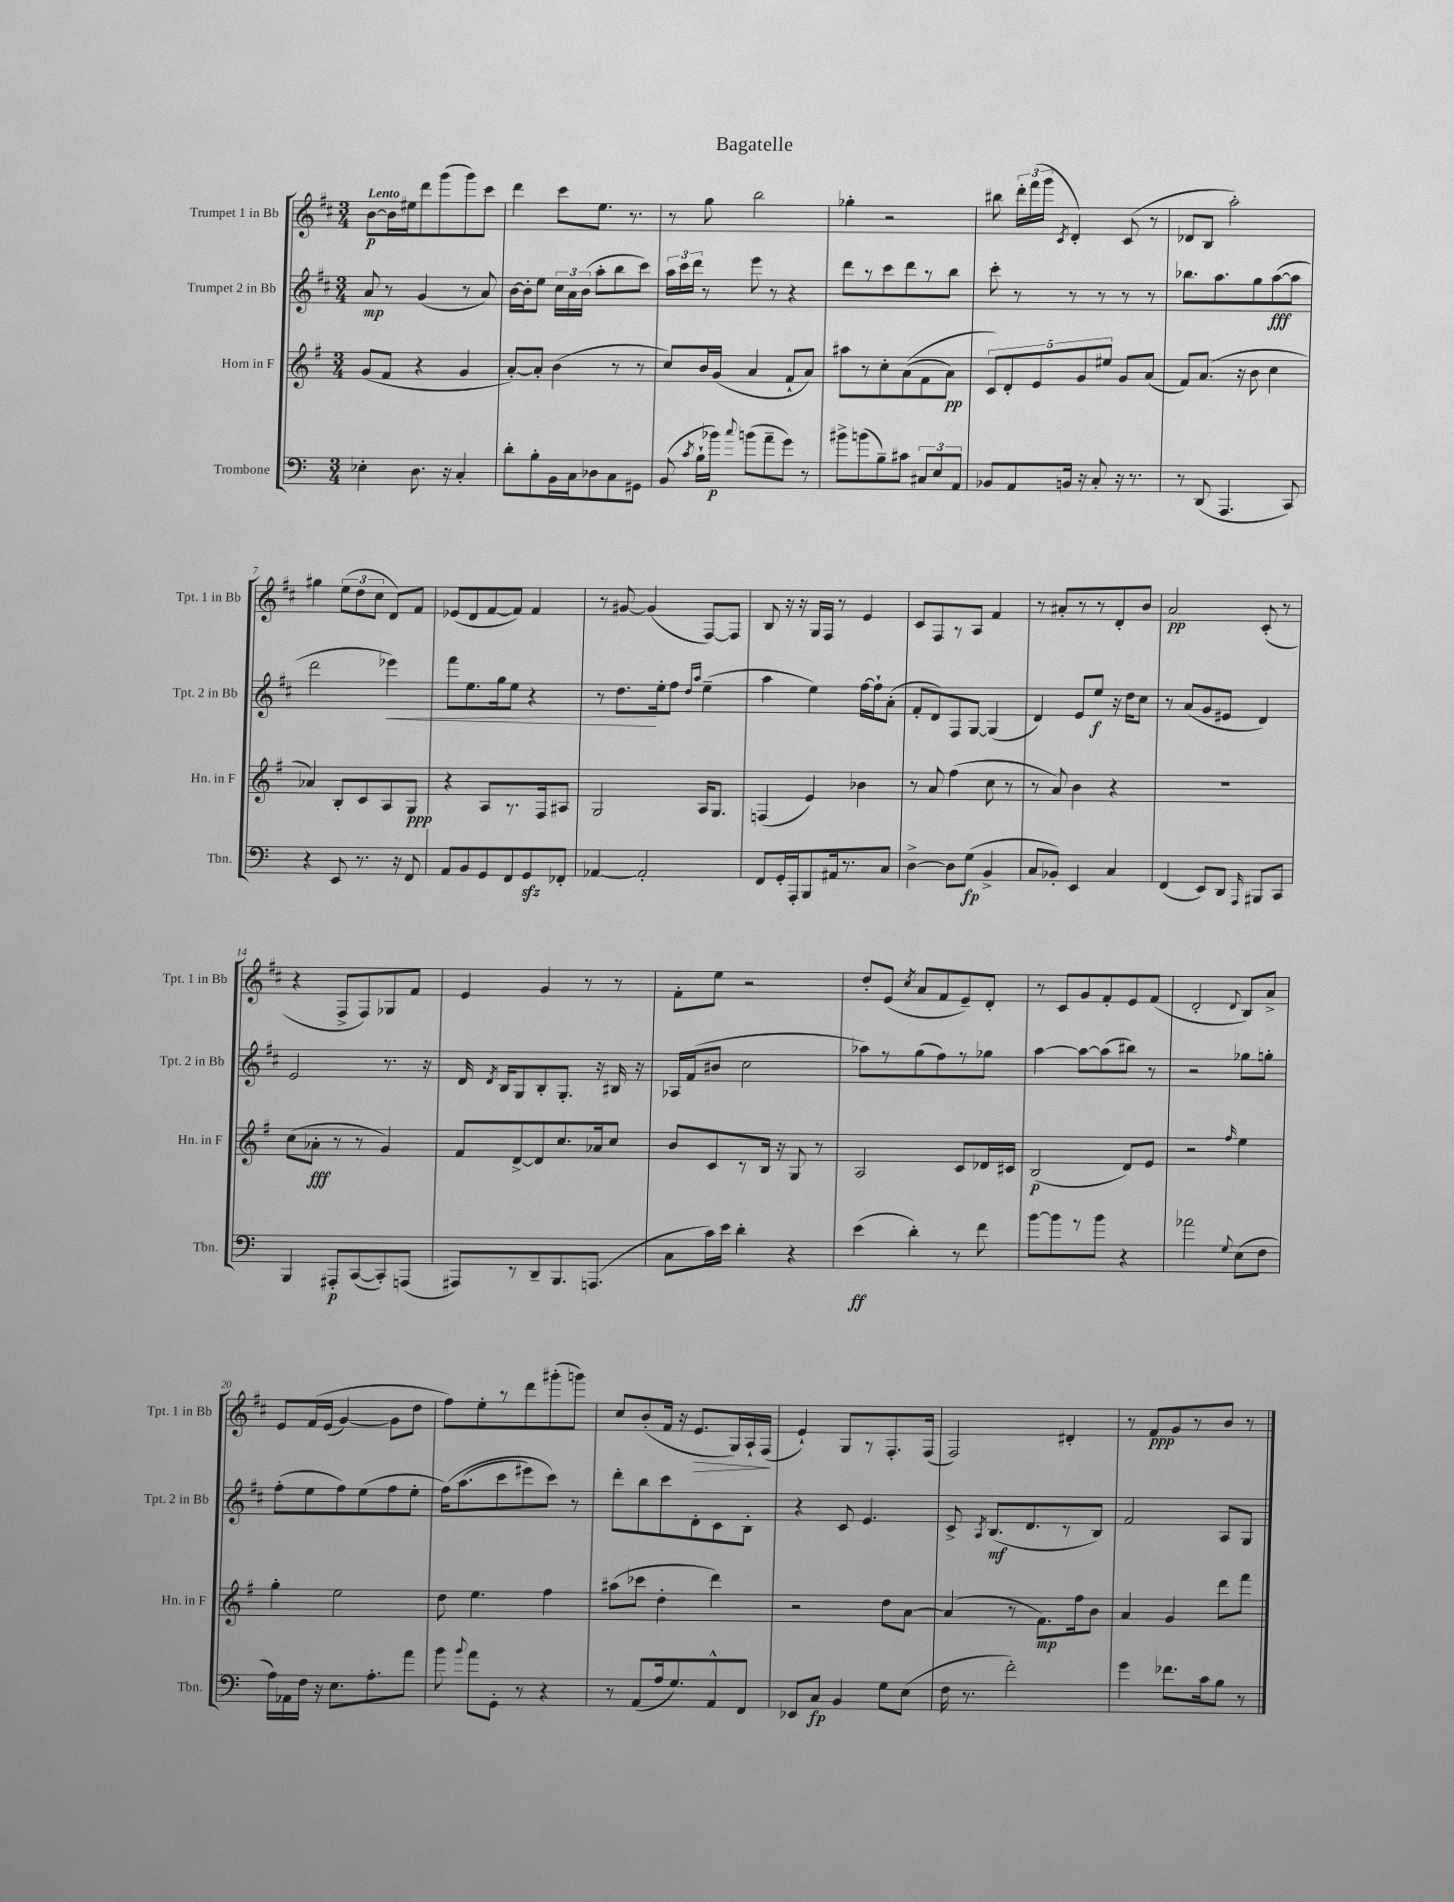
\header { title = "Bagatelle" }
<<
\new StaffGroup <<
\new Staff = "s0" \with { instrumentName = "Trumpet 1 in Bb" shortInstrumentName = "Tpt. 1 in Bb" } {
    \clef treble \key d \major \numericTimeSignature \time 3/4 \tempo "Lento"
    \autoBeamOff b'8[~\p b'16 eis''16 d'''8 g'''8( g'''8) cis'''8] |
    d'''4 cis'''8[ e''8.] r8. |
    r8 g''8 b''2 |
    ges''4-. r2 |
    bis''8 \tuplet 3/2 { d'''16[-. fis'''16( g'''16] } \acciaccatura { cis'8 } d'4-.) cis'8( r8 |
    des'8[ b8] a''2-.) |
    gis''4 \tuplet 3/2 { e''8[( d''8 cis''8] } d'8[) fis'8] |
    ees'8[( d'8 fis'8~ fis'8]) fis'4 |
    r8 gis'8~ gis'4( fis8[~) fis8] |
    b8 r16 r16 g16[ fis16] r8 e'4 |
    cis'8[ fis8 r8 a8] fis'4 |
    r8 ais'8[-. r8 r8 d'8-. b'8] |
    a'2\pp cis'8-.( r8 |
    r4 fis8[-> fis8) ges8 fis'8] |
    e'4 g'4 r8 r8 |
    fis'8[-. e''8] r2 |
    d''8[-. e'8]( \acciaccatura { cis''8 } a'8[ fis'8 e'8--) d'8]-. |
    r8 cis'8[ g'8 fis'8-. e'8 fis'8]( |
    d'2-. \appoggiatura { d'8 } b8[) a'8]-> |
    e'8[ fis'16\( e'16]( g'4~) g'8[ d''8] |
    fis''8[\) e''8-. r8 d'''8 gis'''8-.( g'''8]) |
    cis''8[ b'8-.( fis'16] r16 e'8.[\> g16) a16-! fis16]\!( |
    e'4-!) g8[ r8 fis8.-. fis16]( |
    fis2) dis'4-. |
    r8 fis'8[\ppp g'8 r8 b'8] r8 \bar "|." |
}
\new Staff = "s1" \with { instrumentName = "Trumpet 2 in Bb" shortInstrumentName = "Tpt. 2 in Bb" } {
    \clef treble \key d \major \numericTimeSignature \time 3/4
    \autoBeamOff a'8\mp r8 g'4( r8 a'8) |
    b'16[~ b'16-. e''8] \tuplet 3/2 { cis''16[ a'16 b'16]( } a''8[-. b''8 cis'''8]) |
    \tuplet 3/2 { a''16[ cis'''16 d'''16] } r8 e'''8 r8 r4 |
    d'''8[ r8 cis'''8 d'''8 r8 b''8] |
    cis'''8-. r8 r8 r8 r8 r8 |
    bes''8.[ a''8. g''8 a''8~\fff( a''8] |
    d'''2 ees'''4\<) |
    fis'''8[ e''8. g''16 e''8] r4 |
    r8 d''8.[\! e''16-. fis''8] \grace { d''16[ a''16] } e''4--( |
    a''4 e''4) fis''16[~ fis''16-! a'8]-.( |
    fis'8[-. d'8) fis8 g8]~ g4( |
    d'4) e'8[ e''8]\f r16 d''16[ cis''8] |
    r8 a'8[( g'8 eis'8] d'4) |
    e'2 r8. r16 |
    d'16 \acciaccatura { d'8 } b16[ g8 b8-. g8.]-. r16 bis16 r16 |
    aes16[ fis'16( bis'8] cis''2 |
    aes''8[) r8 g''8( fis''8) r8 ges''8] |
    a''4~ a''8[~ a''8( bis''8]) r8 |
    r2 ges''8[ g''8]-. |
    fis''8[-.( e''8 fis''8) e''8( fis''8 e''8]-. |
    fis''16[)\( a''8.( cis'''8 eis'''8) cis'''8]\) r8 |
    d'''8[-. b''8 cis'''8 d'8-. cis'8 b8]-. |
    r4 cis'8 e'4. |
    cis'8-> \acciaccatura { a8 } b8.[\mf( d'8. r8 b8]) |
    fis'2 a8[ g8] \bar "|." |
}
\new Staff = "s2" \with { instrumentName = "Horn in F" shortInstrumentName = "Hn. in F" } {
    \clef treble \key g \major \numericTimeSignature \time 3/4
    \autoBeamOff g'8[( fis'8] r4 g'4 |
    a'8[~-.) a'8]-. b'4( r8 r8 |
    c''8[) b'16 g'16]( a'4 fis'8[-! a'8]) |
    ais''8[ r8 c''8-. a'8(\( fis'8 a'8]\pp) |
    \tuplet 5/4 { c'8[\) d'8-. e'8 g'8 eis''8] } g'8[ a'8]( |
    fis'8[) a'8.]( r16 b'8 c''4 |
    aes'4) b8[-. c'8 a8 g8]\ppp |
    r4 a8[ r8. fis16 ais8] |
    g2 a16[ g8.] |
    f4( e'4) bes'4 |
    r8 a'8 fis''4( c''8 r8 |
    r8 a'8) b'4 r4 |
    R2. |
    c''8[( aes'8]-.\fff r8 r8 g'4) |
    fis'8[ d'8~-> d'8 c''8. aes'16 c''8] |
    b'8[ c'8 r8 b16] r16 g8 r8 |
    a2 c'8[ des'16 cis'16] |
    b2\p( d'8[) e'8] |
    r2 \grace { fis''16 } e''4 |
    g''4-. e''2 |
    d''8 e''4. fis''4 |
    ais''8[( ces'''8] d''4-. d'''4) |
    r2 d''8[ a'8]~ |
    a'4( r8 fis'8.[\mp) fis''16 b'8] |
    a'4 g'4 d'''8[ fis'''8] \bar "|." |
}
\new Staff = "s3" \with { instrumentName = "Trombone" shortInstrumentName = "Tbn." } {
    \clef bass \key c \major \numericTimeSignature \time 3/4
    \autoBeamOff ees4-. d8. r16 c4-. |
    d'8[-. b8-. b,16 c16 des8 c8 gis,8] |
    b,8( \acciaccatura { c'8 } b16[-! bes'16]\p) \appoggiatura { c''8 } b'8[( a'8-- g'8]) r8 |
    bis'8[-> b'8( b8--) cis'8] \tuplet 3/2 { cis8[ e8 a,8] } |
    bes,8[ a,8 b,16] r16 c8-. r16 r8. |
    r8 d,8( a,,4. c,8) |
    r4 e,8 r8. r16 f,8 |
    a,8[ b,8 g,8 f,8 g,8\sfz fes,8]-. |
    aes,4~ aes,2-. |
    f,8[ g,16-. a,,16-. b,,8 ais,16 r8. c8] |
    d4~-> d8[ g8]\fp( b,4-> |
    c8[ bes,8]-.) e,4 c4 |
    f,4( e,8[) d,8] \grace { a,,16 } bis,,8[ c,8] |
    b,,4 ais,,8[-.\p c,8~( c,8-.) a,,8]( |
    ais,,8[) r8 d,8-- b,,8. a,,8.]( |
    c8[ c'16) e'16] d'4-. r4 |
    e'4\ff( d'4-.) r8 f'8 |
    b'8[~ b'8 r8 b'8] r4 |
    aes'2 \appoggiatura { g8 } e8[( f8] |
    a16[) aes,16 f16] r16 e8.[ a8.-. a'8] |
    b'8 \appoggiatura { b'8 } a'8[ g,8]-. r8 r4 |
    r8 a,8[( a16 g8.) a,8-^ f,8] |
    ees,8[ c8]\fp b,4 g8[ e8]( |
    f16 r8. f'2-.) |
    g'4 fes'8.[ c'16 b8] r8 \bar "|." |
}
>>
>>
